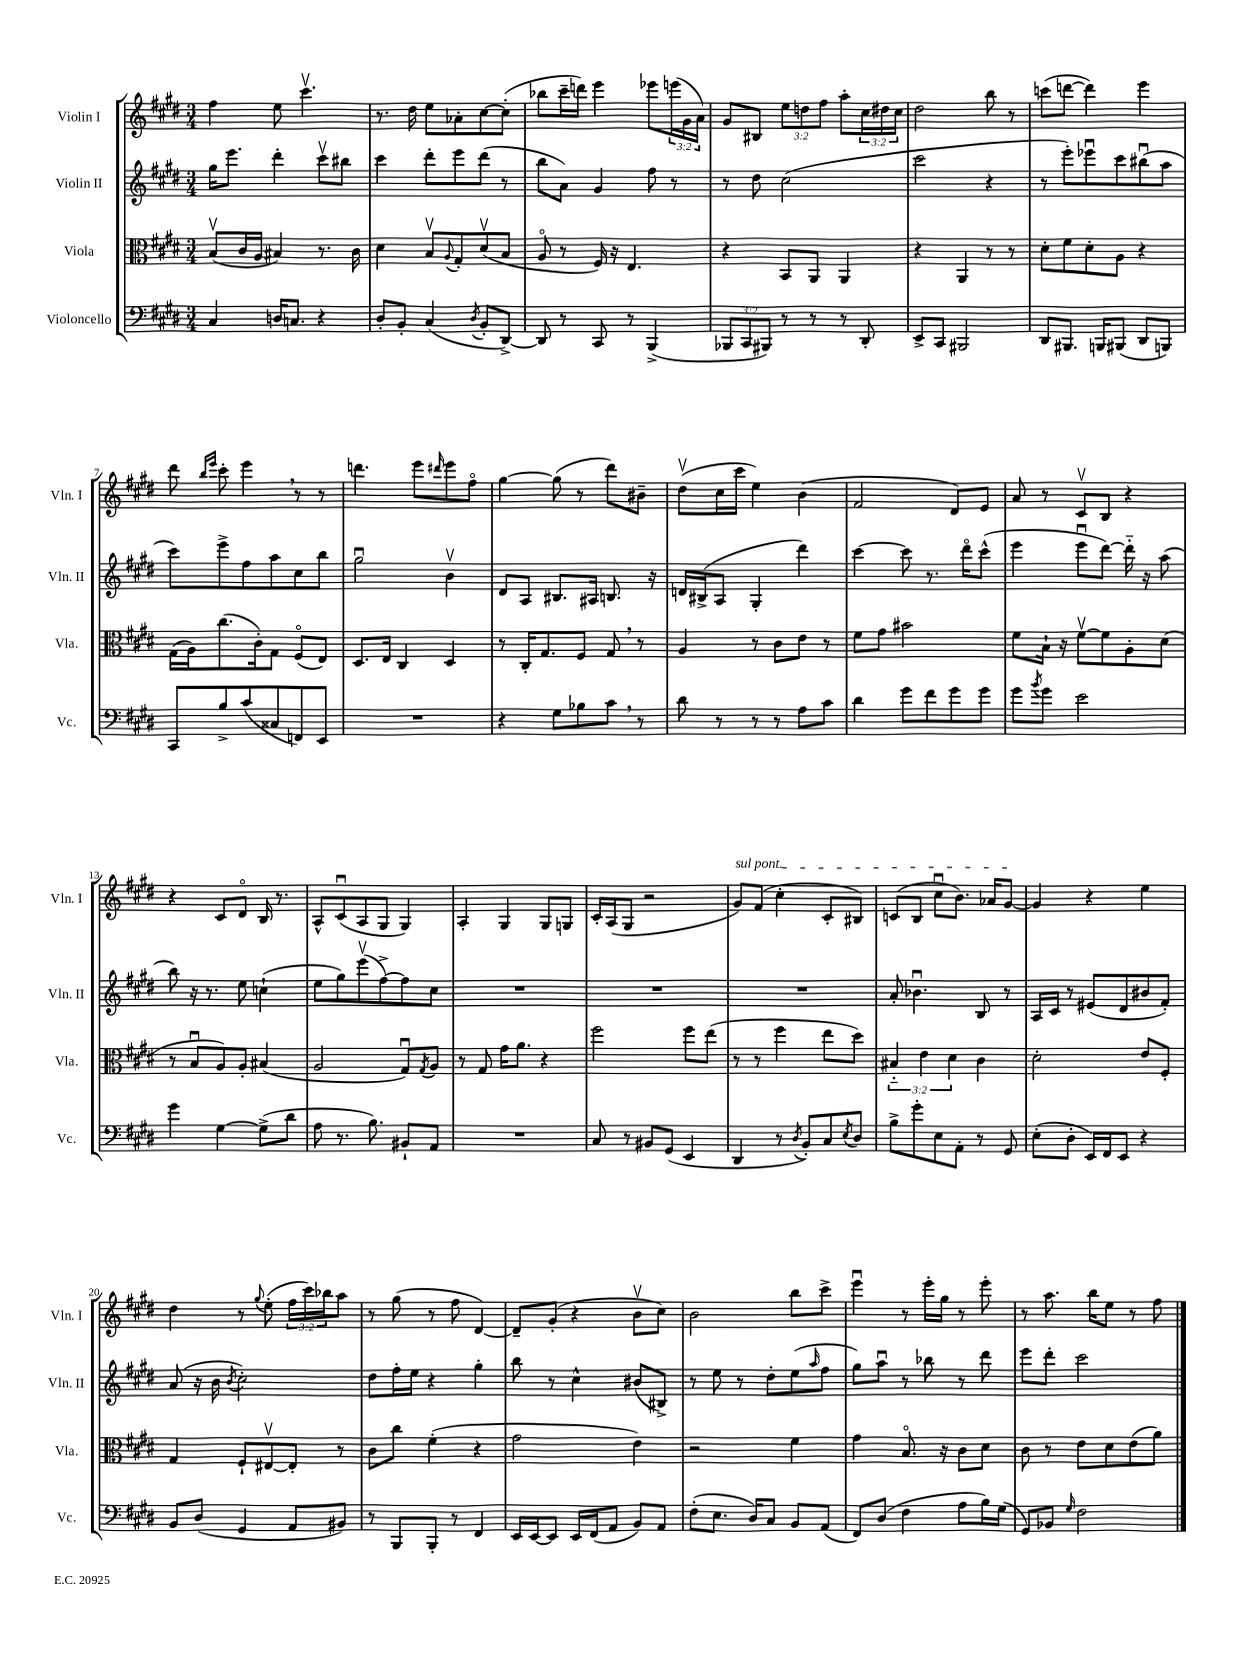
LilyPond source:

<<
\new StaffGroup <<
\new Staff = "s0" \with { instrumentName = "Violin I" shortInstrumentName = "Vln. I" } {
    \clef treble \key e \major \numericTimeSignature \time 3/4 \override Staff.TupletNumber.text = #tuplet-number::calc-fraction-text
    fis''4 e''8 cis'''4.\upbow |
    r8. dis''16 e''8 aes'8-. cis''8~ cis''8-.( |
    bes''8 cis'''16-- d'''16) e'''4 ees'''8 \tuplet 3/2 { e'''16( gis'16 a'16) } |
    gis'8 bis8 \tuplet 3/2 { e''8 d''8 fis''8 } a''8-. \tuplet 3/2 { cis''16 dis''16 cis''16 } |
    dis''2 b''8 r8 |
    c'''8( d'''8~ d'''4) e'''4 |
    dis'''8 \grace { b''16 e'''16 } cis'''8-. e'''4 \breathe r8 r8 |
    d'''4. e'''8 \grace { dis'''16 } e'''8 fis''8\flageolet |
    gis''4~ gis''8( r8 dis'''8) bis'8-- |
    dis''8\upbow( cis''16 cis'''16 e''4) b'4( |
    fis'2 dis'8) e'8 |
    a'8 r8 cis'8\upbow b8 r4 |
    r4 cis'8 dis'8\flageolet b16 r8. |
    a8-^ cis'8\downbow( a8 gis8 gis4) |
    a4-. gis4 gis8 g8 |
    cis'16-. a16( gis8 r2 |
    \once \override TextSpanner.bound-details.left.text = \markup { \italic "sul pont." } gis'8\startTextSpan) fis'8( cis''4-. cis'8-. bis8) |
    c'8( b8 cis''8\downbow b'8.) aes'16 gis'8~\stopTextSpan |
    gis'4 r4 e''4 |
    dis''4 r8 \appoggiatura { gis''8 } e''8-.( \tuplet 3/2 { fis''16 cis'''16) bes''16 } a''8 |
    r8 gis''8( r8 fis''8 dis'4~) |
    dis'8-- gis'8-.( r4 b'8\upbow cis''8) |
    b'2 b''8 cis'''8-> |
    e'''4\downbow r8 e'''16-. gis''16 r8 e'''8-. |
    r8 a''8. b''16 e''8 r8 fis''8 \bar "|." |
}
\new Staff = "s1" \with { instrumentName = "Violin II" shortInstrumentName = "Vln. II" } {
    \clef treble \key e \major \numericTimeSignature \time 3/4
    gis''16 e'''8. dis'''4-. cis'''8\upbow bis''8 |
    cis'''4 dis'''8-. e'''8 dis'''8( r8 |
    b''8 a'8) gis'4 fis''8 r8 |
    r8 dis''8 cis''2( |
    cis'''2 r4 |
    r8 e'''8-.) ees'''8\downbow cis'''8 bis''8\downbow( a''8 |
    cis'''8) e'''8-> fis''8 a''8 cis''8 b''8 |
    gis''2\downbow b'4\upbow |
    dis'8 a8 bis8. ais16 b8. r16 |
    d'16 bis16->( a8 gis4-. dis'''4) |
    cis'''4~ cis'''8 r8. dis'''16\flageolet cis'''8-^( |
    e'''4 e'''8\downbow dis'''8~) dis'''16-_ r16 a''8( |
    b''8) r16 r8. e''8 c''4-!( |
    e''8 gis''8) e'''8\upbow( fis''8~->) fis''8 cis''8 |
    R2. |
    R2. |
    R2. |
    a'8-. bes'4.\downbow b8 r8 |
    a16 cis'16 r8 eis'8( dis'8 bis'8 fis'8-.) |
    a'8( r16 b'16 \acciaccatura { b'8 } cis''2-.) |
    dis''8 fis''16-. e''16 r4 gis''4-. |
    b''8 r8 cis''4-^ bis'8( bis8->) |
    r8 e''8 r8 dis''8-. e''8( \grace { a''16 } fis''8 |
    gis''8) a''8\downbow r8 bes''8 r8 dis'''8 |
    e'''8 dis'''8-. cis'''2 \bar "|." |
}
\new Staff = "s2" \with { instrumentName = "Viola" shortInstrumentName = "Vla." } {
    \clef alto \key e \major \numericTimeSignature \time 3/4 \override Staff.TupletNumber.text = #tuplet-number::calc-fraction-text
    b8\upbow( cis'16 a16 bis4) r8. cis'16 |
    dis'4 b8\upbow \appoggiatura { a8 } gis8-. dis'8\upbow( b8 |
    a8\flageolet r8 fis16) r16 e4. |
    r4 b,8 a,8 a,4 |
    r4 a,4 r8 r8 |
    dis'8-. fis'8 dis'8-. a8 r4 |
    gis16( a16) cis''8.( cis'16-.) gis8 fis8\flageolet( e8) |
    dis8. e16 cis4 dis4 |
    r8 cis16-. gis8. fis8 gis8 \breathe r8 |
    a4 r8 cis'8 e'8 r8 |
    fis'8 gis'8 bis'2 |
    fis'8 b16-! r16 fis'8~\upbow fis'8 a8-. dis'8( |
    r8 b8\downbow a8) a8-. bis4( |
    a2 gis8\downbow) \acciaccatura { gis8 } a8 |
    r8 gis8 gis'16 a'8. r4 |
    fis''2 fis''8 e''8( |
    r8 r8 fis''4 e''8 dis''8) |
    \tuplet 3/2 { bis4-_ e'4 dis'4 } cis'4 |
    dis'2-. e'8 fis8-. |
    gis4 fis8-! eis8~\upbow eis8-. r8 |
    cis'8 cis''8 fis'4-.( r4 |
    gis'2 e'4) |
    r2 fis'4 |
    gis'4 b8.\flageolet r16 cis'8 dis'8 |
    cis'8 r8 e'8 dis'8 e'8( a'8) \bar "|." |
}
\new Staff = "s3" \with { instrumentName = "Violoncello" shortInstrumentName = "Vc." } {
    \clef bass \key e \major \numericTimeSignature \time 3/4 \override Staff.TupletNumber.text = #tuplet-number::calc-fraction-text
    cis4 d16 c8. r4 |
    dis8-. b,8-. cis4( \acciaccatura { dis8 } b,8-. dis,8~->) |
    dis,8 r8 cis,8 r8 b,,4->( |
    \tuplet 3/2 { bes,,8 cis,8 bis,,8) } r8 r8 r8 dis,8-. |
    e,8-> cis,8 bis,,2 |
    dis,8 bis,,8. b,,16 bis,,8( dis,8 b,,8) |
    cis,8 b8-> cis'8( cisis8 f,8) e,8 |
    R2. |
    r4 gis8 bes8 cis'8 \breathe r8 |
    dis'8 r8 r8 r8 a8 cis'8 |
    dis'4 gis'8 fis'8 gis'8 gis'8 |
    gis'8 \acciaccatura { b'8 } gis'8 e'2 |
    gis'4 gis4~ gis8->( dis'8 |
    a8 r8. b8.) bis,8-! a,8 |
    R2. |
    cis8 r8 bis,8 gis,8( e,4 |
    dis,4 r8 \acciaccatura { dis8 } b,8-.) cis8 \acciaccatura { e8 } dis8 |
    b8-> gis'8-. e8 a,8-. r8 gis,8 |
    e8-.( dis8-. e,16) fis,16 e,8 r4 |
    b,8 dis8( gis,4 a,8 bis,8) |
    r8 b,,8 b,,8-. r8 fis,4 |
    e,16 e,16~ e,8 e,16 fis,16( a,8 b,8) a,8 |
    fis8-.( e8. dis16) cis8 b,8 a,8( |
    fis,8) dis8( fis4 a8 b16) gis16( |
    gis,8) bes,8 \grace { gis16 } fis2 \bar "|." |
}
>>
>>
